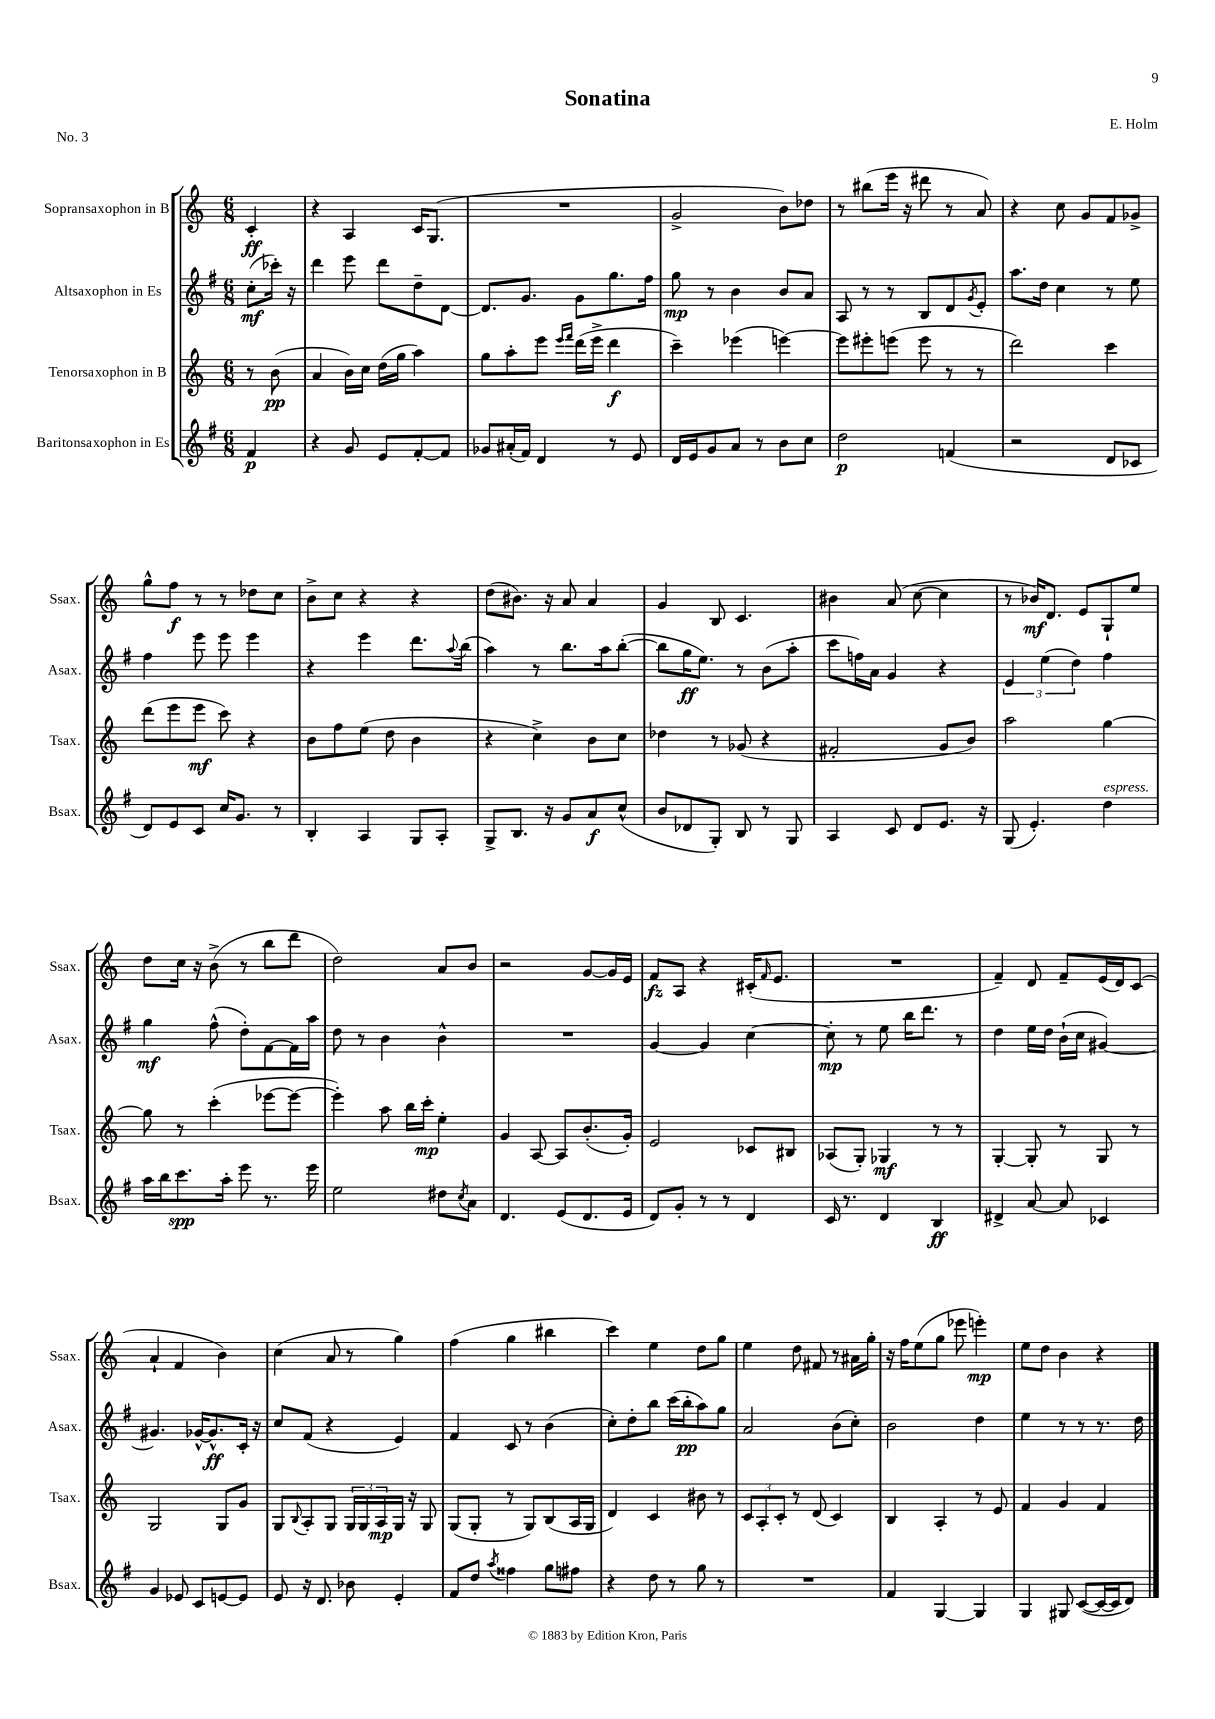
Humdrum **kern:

**kern	**kern	**kern	**kern
*staff4	*staff3	*staff2	*staff1
*clefG2	*clefG2	*clefG2	*clefG2
*k[f#]	*k[]	*k[f#]	*k[]
*M6/8	*M6/8	*M6/8	*M6/8
4f#/	8r	(8cc'\L	4c'/
.	(8b\	16ccc-'\Jk)	.
.	.	16r	.
=	=	=	=
4r	4a/	4ddd\	4r
8g/	16b\LL)	8eee\	4A/
.	16cc\JJ	.	.
8e/L	(16dd\LL	8ddd\L	.
.	16gg\JJ	.	.
[8f#'/	4aa\)	8dd~\	16c/LK
.	.	.	(8.G/J
8f#/]J	.	[8d\J	.
=	=	=	=
8g-/L	8gg\L	8.d/]L	2.r
(16a#'/L	8aa'\	.	.
16f#/JJ)	.	8.g/J	.
4d/	8eee\J	.	.
.	16qqeee/LL	.	.
.	16qqfff/JJ	.	.
.	(16ddd\LL	8g\L	.
.	16eee^\JJ	.	.
8r	4ddd\	8.gg\	.
8e/	.	.	.
.	.	16ff#\Jk	.
=	=	=	=
16d/LL	4ccc~\)	8gg\	2g^/
16e/J	.	.	.
8g/	.	8r	.
8a/J	(4eee-\	4b\	.
8r	.	.	.
8b\L	[4eee\)	8b/L	8b\L)
8cc\J	.	8a/J	8dd-\J
=	=	=	=
2dd\	8eee\]L	8A/	8r
.	8eee#'\	8r	(8bb#\L
.	(8eee\J	8r	16eee\Jk
.	.	.	16r
.	8eee\	8B/L	8ddd#\
(4f/	8r	8d/	8r
.	.	8qg/	.
.	8r	8e'/J	8a/)
=	=	=	=
2r	2ddd\)	8.aa\L	4r
.	.	16dd\Jk	.
.	.	4cc\	8cc\
.	.	.	8g/L
8d/L	4ccc\	8r	8f/
8c-/J	.	8ee\	8g-^/J
=	=	=	=
8d/L)	(8ddd\L	4ff#\	8gg^^\L
8e/	8eee\	.	8ff\J
8c/J	8eee\J	8eee\	8r
16cc/LK	8ccc\)	8eee\	8r
8.g/J	.	.	.
.	4r	4eee\	8dd-\L
8r	.	.	8cc\J
=	=	=	=
4B'/	8b\L	4r	8b^\L
.	8ff\	.	8cc\J
4A/	(8ee\J	4eee\	4r
.	8dd\	.	.
8G/L	4b\	8.ddd\L	4r
8A'/J	.	.	.
.	.	8qqaa/	.
.	.	(16bb\Jk	.
=	=	=	=
8G^/L	4r	4aa\)	(8dd\L
8.B/J	.	.	8.b#\J)
.	4cc^\)	8r	.
16r	.	.	16r
8g/L	.	8.bb\L	8a/
8a/	8b\L	.	4a/
.	.	16aa\k	.
(8cc^^/J	8cc\J	([8bb'\J	.
=	=	=	=
8b/L	4dd-\	8bb\]L	4g/
8d-/	.	16gg\K	.
.	.	8.ee\J)	.
8G'/J)	8r	.	8B/
8B/	(8g-/	8r	4.c/
8r	4r	(8b\L	.
8G/	.	8aa'\J	.
=	=	=	=
4A/	2f#'/	8ccc\L	4b#\
.	.	16ff\L)	.
.	.	16a\JJ	.
8c/	.	4g/	(8a/
8d/L	.	.	[8cc\
8.e/J	8g/L	4r	4cc\]
.	8b/J)	.	.
16r	.	.	.
=	=	=	=
(8G/	2aa\	6e/	8r
4.e'/)	.	.	16b-/LK)
.	.	(6ee\	.
.	.	.	8.d/J
.	.	6dd\)	.
.	.	.	8e/L
4dd\	[4gg\	4ff#\	8G`/
.	.	.	8ee/J
=	=	=	=
16aa\LL	8gg\]	4gg\	8dd\L
16bb\J	.	.	.
8.ccc\	8r	.	16cc\Jk
.	.	.	16r
.	(4ccc'\	(8ff#^^\	(8b^\
16aa'\Jk	.	.	.
8eee\	.	8dd'\L)	8r
8.r	[8eee-\L	[8f#\	8bb\L
.	8eee-\_J	16f#\]L	8ddd\J
16eee\	.	16aa\JJ	.
=	=	=	=
2ee\	4eee-'\])	8dd\	2dd\)
.	.	8r	.
.	8aa\	4b\	.
.	16bb\LL	.	.
.	16ccc'\JJ	.	.
8dd#\L	4ee'\	4b^^\	8a/L
8qcc/	.	.	.
8a\J	.	.	8b/J
=	=	=	=
4.d/	4g/	2.r	2r
.	[8A/	.	.
(8e/L	8A/]L	.	.
8.d/	(8.b'/	.	[8g/L
.	.	.	16g/]L
16e/Jk	16g'/Jk)	.	16e/JJ
=	=	=	=
8d/L)	2e/	[4g/	8f/L
8g'/J	.	.	8A/J
8r	.	4g/]	4r
8r	.	.	.
4d/	8c-/L	[4cc\	(16c#'/LK
.	.	.	16qqf/
.	.	.	8.e/J
.	8B#/J	.	.
=	=	=	=
16c/	(8A-/L	8cc'\]	2.r
8.r	.	.	.
.	8G'/J)	8r	.
4d/	4G-/	8ee\	.
.	.	16bb\LK	.
.	.	8.ddd\J	.
4B/	8r	.	.
.	8r	8r	.
=	=	=	=
4d#^/	[4G'/	4dd\	4f~/)
[8a/	8G'/]	16ee\LL	8d/
.	.	16dd\JJ	.
8a/]	8r	(16b`\LL	8f~/L
.	.	16cc\JJ	.
4c-/	8G/	[4g#/)	(16e/L
.	.	.	16d/J)
.	8r	.	(8c/J
=	=	=	=
4g/	2G/	4.g#/]	4a`/
8e-/	.	.	4f/
8c/L	.	[16g-^^/LK	.
.	.	8.g-^^/]	.
[8e/	8G/L	.	4b\)
8e/]J	8g/J	16c'/Jk	.
.	.	16r	.
=	=	=	=
8e/	8G/L	8cc/L	(4cc\
.	8qqB/	.	.
16r	8A'/	(8f#/J	.
8.d/	.	.	.
.	8G/J	4r	8a/
8b-\	24G/LL	.	8r
.	24G/	.	.
.	24A/	.	.
4e'/	16G/JJ	4e/)	4gg\)
.	16r	.	.
.	8G/	.	.
=	=	=	=
8f#/L	(8G/L	4f#/	(4ff\
8dd/J	8G'/J	.	.
8qaa/	.	.	.
4ff##\	8r	8c/	4gg\
.	8G/L)	8r	.
8gg\L	(8B/	(4b\	4bb#\
8ff#\J	16A/L	.	.
.	16G/JJ	.	.
=	=	=	=
4r	4d/)	8cc'\L)	4ccc\)
.	.	8dd'\	.
8dd\	4c/	8bb\J	4ee\
8r	.	(16ccc\LL	.
.	.	16bb'\J	.
8gg\	8b#\	8aa\)	8dd\L
8r	8r	8gg\J	8gg\J
=	=	=	=
2.r	12c/L	2a/	4ee\
.	12A'/	.	.
.	12c'/J	.	.
.	8r	.	8dd\
.	(8d/	.	8f#/
.	4c/)	(8b\L	8r
.	.	8cc'\J)	16a#\LL
.	.	.	16gg'\JJ
=	=	=	=
4f#/	4B/	2b\	16r
.	.	.	16ff\LK
.	.	.	(8ee\
[4G/	4A'/	.	8gg\J
.	.	.	8eee-\
4G/]	8r	4dd\	4eee'\)
.	8e/	.	.
=	=	=	=
4G/	4f/	4ee\	8ee\L
.	.	.	8dd\J
8G#/	4g/	8r	4b\
([8c/L	.	8r	.
16c/_L	4f/	8.r	4r
16c/]J	.	.	.
8d/J)	.	.	.
.	.	16dd\	.
==	==	==	==
*-	*-	*-	*-
